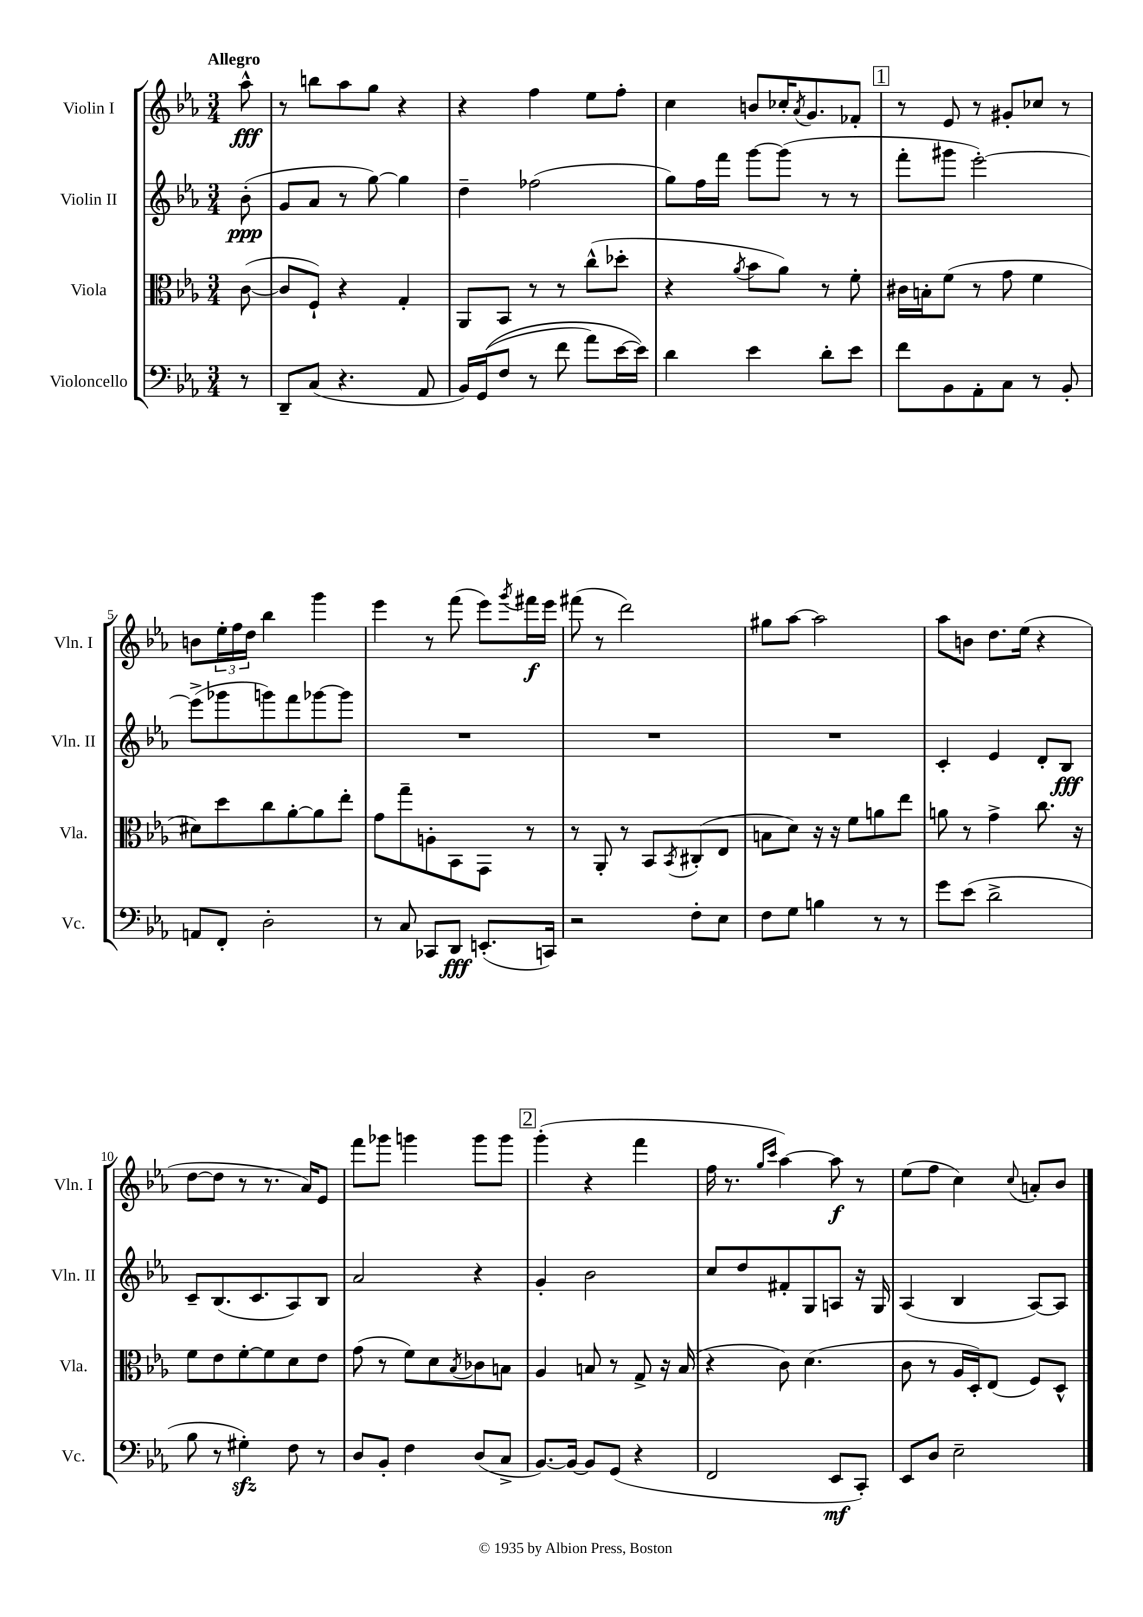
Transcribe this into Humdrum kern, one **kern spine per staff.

**kern	**dynam	**kern	**kern	**dynam	**kern	**dynam
*part4	*part4	*part3	*part2	*part2	*part1	*part1
*staff4	*staff4	*staff3	*staff2	*staff2	*staff1	*staff1
*I"Violoncello	*	*I"Viola	*I"Violin II	*	*I"Violin I	*
*I'Vc.	*	*I'Vla.	*I'Vln. II	*	*I'Vln. I	*
*clefF4	*	*clefC3	*clefG2	*	*clefG2	*
*k[b-e-a-]	*	*k[b-e-a-]	*k[b-e-a-]	*	*k[b-e-a-]	*
*M3/4	*	*M3/4	*M3/4	*	*M3/4	*
=	=	=	=	=	=	=
!	!	!	!	!	!LO:TX:a:B:t=Allegro	!
8r	.	([8c\	(8b-'\	ppp	8aa-^^\	fff
=1	=1	=1	=1	=1	=1	=1
8DD~/L	.	8c/L]	8g/L	.	8r	.
(8C/J	.	8F`/J)	8a-/J	.	8bbn\L	.
4.r	.	4r	8r	.	8aa-\	.
.	.	.	[8gg\)	.	8gg\J	.
.	.	4G'/	4gg\]	.	4r	.
8AA-/	.	.	.	.	.	.
=2	=2	=2	=2	=2	=2	=2
16BB-/LL)	.	8AA-/L	4dd~\	.	4r	.
((16GG/J	.	.	.	.	.	.
8F/J	.	8BB-/J	.	.	.	.
8r	.	8r	(2ff-X\	.	4ff\	.
8f\	.	8r	.	.	.	.
8a-\L)	.	(8cc^^\L	.	.	8ee-\L	.
[16e-\L	.	8dd-X'\J	.	.	8ff'\J	.
16e-\JJ])	.	.	.	.	.	.
=3	=3	=3	=3	=3	=3	=3
4d\	.	4r	8gg\L)	.	4cc\	.
.	.	.	16ff\L	.	.	.
.	.	.	16fff\JJ	.	.	.
.	.	8qa-/	.	.	.	.
4e-\	.	8b-\L	[8ggg\L	.	8bn/L	.
.	.	8a-\J)	(8ggg\J]	.	16cc-X'/K	.
.	.	.	.	.	8qa-/	.
.	.	.	.	.	8.g/	.
8d'\L	.	8r	8r	.	.	.
8e-\J	.	8f'\	8r	.	8f-X'/J	.
!!LO:REH:place=s1:t=1
=4	=4	=4	=4	=4	=4	=4
8f\L	.	16c#X\LL	8fff'\L	.	8r	.
.	.	16Bn'\J	.	.	.	.
8BB-\	.	(8f\J	8ggg#X\J	.	8e-/	.
8AA-'\	.	8r	[2eee-'\)	.	8r	.
8C\J	.	8g\	.	.	8g#X'/L	.
8r	.	4f\	.	.	8cc-X/J	.
8BB-'/	.	.	.	.	8r	.
!!LO:LB:g=z
=5	=5	=5	=5	=5	=5	=5
8AAn/L	.	8d#X\L)	(8eee-^\L]	.	8bn\L	.
8FF'/J	.	8dd\	8ggg-X\	.	24ee-'\L	.
.	.	.	.	.	24ff\	.
.	.	.	.	.	24dd\JJ	.
2D'\	.	8cc\	8gggn\)	.	4bb-\	.
.	.	[8a-'\	8fff\	.	.	.
.	.	8a-\]	[8ggg-X\	.	4ggg\	.
.	.	8ee-'\J	8ggg-\J]	.	.	.
=6	=6	=6	=6	=6	=6	=6
8r	.	8g\L	2.r	.	4eee-\	.
8C/	.	8gg~\	.	.	.	.
8CC-X/L	.	8An'\	.	.	8r	.
8DD/J	fff	8BB-\	.	.	(8fff\	.
(8.EEn'/L	.	8GG\J	.	.	8eee-\L)	.
.	.	.	.	.	8qggg/	.
.	.	8r	.	.	16fff#X\L	f
16CCn/Jk)	.	.	.	.	16eee-\JJ	.
=7	=7	=7	=7	=7	=7	=7
2r	.	8r	2.r	.	(8fff#X\	.
.	.	8AA-'/	.	.	8r	.
.	.	8r	.	.	2ddd\)	.
.	.	8BB-/L	.	.	.	.
.	.	8qBB-/	.	.	.	.
8F'\L	.	(8C#X'/	.	.	.	.
8E-\J	.	8E-/J	.	.	.	.
=8	=8	=8	=8	=8	=8	=8
8F\L	.	8Bn\L	2.r	.	8gg#X\L	.
8G\J	.	8d\J)	.	.	[8aa-\J	.
4Bn\	.	16r	.	.	2aa-\]	.
.	.	16r	.	.	.	.
.	.	8f\L	.	.	.	.
8r	.	8an\	.	.	.	.
8r	.	8ee-\J	.	.	.	.
=9	=9	=9	=9	=9	=9	=9
8g\L	.	8an\	4c'/	.	8aa-\L	.
(8e-\J	.	8r	.	.	8bn\J	.
2d^\	.	4g^\	4e-/	.	8.dd\L	.
.	.	.	.	.	(16ee-\Jk	.
.	.	8.cc\	8d'/L	.	4r	.
.	.	.	8B-/J	fff	.	.
.	.	16r	.	.	.	.
!!LO:LB:g=z
=10	=10	=10	=10	=10	=10	=10
8B-\	.	8f\L	8c~/L	.	[8dd\L	.
8r	.	8e-\	(8.B-/	.	8dd\J]	.
4G#Xzz'\)	.	[8f'\	.	.	8r	.
.	.	.	8.c/	.	.	.
.	.	8f\]	.	.	8.r	.
8F\	.	8d\	8A-/)	.	.	.
.	.	.	.	.	16a-/KL)	.
8r	.	8e-\J	8B-/J	.	8e-/J	.
=11	=11	=11	=11	=11	=11	=11
8D/L	.	(8g\	2a-/	.	8fff\L	.
8BB-'/J	.	8r	.	.	8ggg-X\J	.
4F\	.	8f\L)	.	.	4gggn\	.
.	.	8d\	.	.	.	.
.	.	8qB-/	.	.	.	.
(8D/L	.	8c-X\	4r	.	8ggg\L	.
8C^/J	.	8Bn\J	.	.	8ggg\J	.
!!LO:REH:place=s1:t=2
=12	=12	=12	=12	=12	=12	=12
[8.BB-/L)	.	4A-/	4g'/	.	(4ggg'\	.
16BB-/Jk_	.	.	.	.	.	.
8BB-/L]	.	8Bn/	2b-\	.	4r	.
(8GG/J	.	8r	.	.	.	.
4r	.	8G^/	.	.	4fff\	.
.	.	16r	.	.	.	.
.	.	(16B/	.	.	.	.
=13	=13	=13	=13	=13	=13	=13
2FF/	.	4r	8cc/L	.	16ff\	.
.	.	.	.	.	8.r	.
.	.	.	8dd/	.	.	.
.	.	.	.	.	16qqgg/LL	.
.	.	.	.	.	16qqccc/JJ	.
.	.	8c\)	8f#X'/	.	[4aa-\)	.
.	.	(4.d\	8G/	.	.	.
8EE-/L	mf	.	8An/J	.	8aa-\]	f
8CC'/J)	.	.	16r	.	8r	.
.	.	.	16G/	.	.	.
=14	=14	=14	=14	=14	=14	=14
8EE-/L	.	8c\	(4A-/	.	(8ee-\L	.
8D/J	.	8r	.	.	8ff\J	.
2E-~\	.	16A-/LL	4B-/	.	4cc\)	.
.	.	16D'/J)	.	.	.	.
.	.	(8E-/J	.	.	.	.
.	.	.	.	.	8qqcc/	.
.	.	8F/L)	[8A-/L)	.	8an'/L	.
.	.	8D^^/J	8A-/J]	.	8b-/J	.
==	==	==	==	==	==	==
*-	*-	*-	*-	*-	*-	*-
